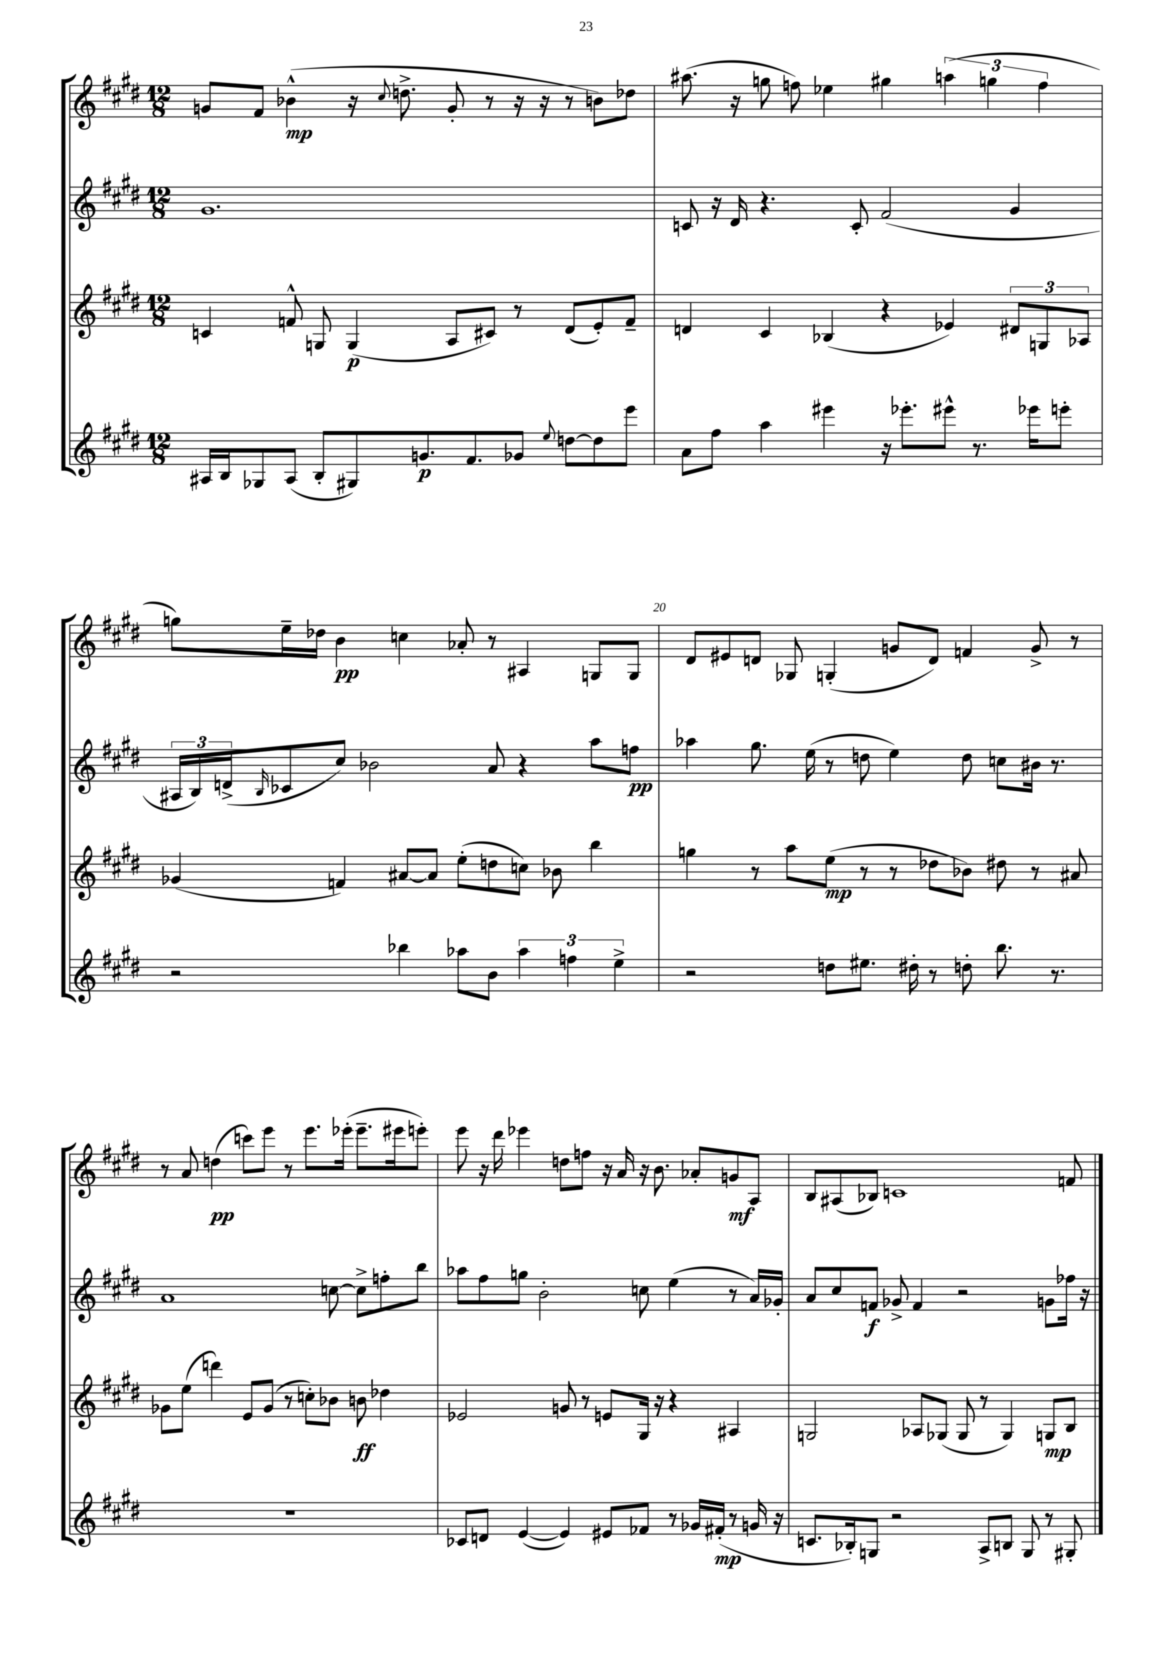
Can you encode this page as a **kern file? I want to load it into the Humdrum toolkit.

**kern	**dynam	**kern	**dynam	**kern	**dynam	**kern	**dynam
*part4	*part4	*part3	*part3	*part2	*part2	*part1	*part1
*staff4	*staff4	*staff3	*staff3	*staff2	*staff2	*staff1	*staff1
*clefG2	*	*clefG2	*	*clefG2	*	*clefG2	*
*k[f#c#g#d#]	*	*k[f#c#g#d#]	*	*k[f#c#g#d#]	*	*k[f#c#g#d#]	*
*M12/8	*	*M12/8	*	*M12/8	*	*M12/8	*
=17	=17	=17	=17	=17	=17	=17	=17
16A#X/LL	.	4cn/	.	1.g#	.	8gn/L	.
16B/J	.	.	.	.	.	.	.
8G-X/	.	.	.	.	.	8f#/J	.
(8A#/J	.	8fn^^/	.	.	.	(4b-X^^\	mp
8B'/L	.	8Gn/	.	.	.	.	.
8G#X/)	.	(4G/	p	.	.	16r	.
.	.	.	.	.	.	8qqcc#/	.
.	.	.	.	.	.	8.ddn^\	.
8.gn/	p	.	.	.	.	.	.
.	.	8A/L	.	.	.	8g'/	.
8.f#/	.	.	.	.	.	.	.
.	.	8c#X/J)	.	.	.	8r	.
8g-X/J	.	8r	.	.	.	16r	.
.	.	.	.	.	.	16r	.
8qqee/	.	.	.	.	.	.	.
[8ddn\L	.	(8d#/L	.	.	.	8r	.
8dd\]	.	8e'/)	.	.	.	8bn\L)	.
8eee\J	.	8f~/J	.	.	.	8dd-X\J	.
=18	=18	=18	=18	=18	=18	=18	=18
8a\L	.	4dn/	.	8cn/	.	(8.aa#X\	.
8ff#\J	.	.	.	16r	.	.	.
.	.	.	.	16d#/	.	16r	.
4aa\	.	4c#/	.	4.r	.	8ggn\	.
.	.	.	.	.	.	8ffn\)	.
4eee#X\	.	(4B-X/	.	.	.	4ee-X\	.
.	.	.	.	8c'/	.	.	.
16r	.	4r	.	(2f#/	.	4gg#X\	.
8.eee-X'\L	.	.	.	.	.	.	.
8eee#X^^\J	.	4e-X/)	.	.	.	(6aan\	.
8.r	.	.	.	.	.	.	.
.	.	.	.	.	.	6ggn\	.
.	.	12d#X/L	.	4g#/	.	.	.
16eee-X\KL	.	.	.	.	.	.	.
.	.	12Gn/	.	.	.	6ff\	.
8eeen'\J	.	.	.	.	.	.	.
.	.	12A-X/J	.	.	.	.	.
!!LO:LB:g=z
=19	=19	=19	=19	=19	=19	=19	=19
2r	.	(4g-X/	.	24A#X/LL	.	8ggn\L)	.
.	.	.	.	24B/)	.	.	.
.	.	.	.	(24dn^/J	.	.	.
.	.	.	.	16qqB/	.	.	.
.	.	.	.	8c-X/	.	16ee~\L	.
.	.	.	.	.	.	16dd-X\JJ	.
.	.	4fn/)	.	8cc#/J)	.	4b\	pp
.	.	.	.	2b-X\	.	.	.
4bb-X\	.	[8a#X/L	.	.	.	4ccn\	.
.	.	8a#/J]	.	.	.	.	.
8aa-X\L	.	(8ee'\L	.	.	.	8a-X'/	.
8b\J	.	8ddn\	.	8a/	.	8r	.
6aa-\	.	8ccn\J)	.	4r	.	4A#X/	.
.	.	8b-X\	.	.	.	.	.
6ffn\	.	.	.	.	.	.	.
.	.	4bb\	.	8aa\L	.	8Gn/L	.
6ee^\	.	.	.	.	.	.	.
.	.	.	.	8ffn\J	pp	8G/J	.
=20	=20	=20	=20	=20	=20	=20	=20
2r	.	4ggn\	.	4aa-X\	.	8d#/L	.
.	.	.	.	.	.	8e#X/	.
.	.	8r	.	8.gg#\	.	8dn/J	.
.	.	8aa\L	.	.	.	8G-X/	.
.	.	.	.	(16ee\	.	.	.
8ddn\L	.	(8ee\J	mp	8r	.	(4Gn'/	.
8.ee#X\J	.	8r	.	8ddn\	.	.	.
.	.	8r	.	4ee\)	.	8gn/L	.
16dd#X'\	.	.	.	.	.	.	.
8r	.	8dd-X\L	.	.	.	8d/J)	.
8ddn'\	.	8b-X\J)	.	8dd\	.	4fn/	.
8.bb\	.	8dd#X\	.	8ccn\L	.	.	.
.	.	8r	.	16b#X\Jk	.	8g^/	.
8.r	.	.	.	8.r	.	.	.
.	.	8a#X/	.	.	.	8r	.
!!LO:LB:g=z
=21	=21	=21	=21	=21	=21	=21	=21
1.r	.	8g-X\L	.	1a	.	8r	.
.	.	(8ee\J	.	.	.	8a/	.
.	.	4dddn\)	.	.	.	(4ddn\	pp
.	.	8e/L	.	.	.	8cccn\L)	.
.	.	(8g-/J	.	.	.	8eee\J	.
.	.	8r	.	.	.	8r	.
.	.	8ccn'\L)	.	.	.	8.eee\L	.
.	.	8b-X\J	.	[8ccn\	.	.	.
.	.	.	.	.	.	(16eee-X'\Jk	.
.	.	8bn\	ff	8cc^\L]	.	8.eee-~\L	.
.	.	4dd-X\	.	8ffn'\	.	.	.
.	.	.	.	.	.	16eee#X\k	.
.	.	.	.	8bb\J	.	8eeen'\J)	.
=22	=22	=22	=22	=22	=22	=22	=22
8c-X/L	.	2e-X/	.	8aa-X\L	.	8eee\	.
8dn/J	.	.	.	8ff#\	.	16r	.
.	.	.	.	.	.	16ddd#\	.
([4e/	.	.	.	8ggn\J	.	4eee-X\	.
.	.	.	.	2b'\	.	.	.
4e/])	.	8gn/	.	.	.	8ddn\L	.
.	.	8r	.	.	.	8ffn\J	.
8e#X/L	.	8en/L	.	.	.	16r	.
.	.	.	.	.	.	16a/	.
8f-X/J	.	16G#/Jk	.	8ccn\	.	16r	.
.	.	16r	.	.	.	8.b\	.
8r	.	4r	.	(4ee\	.	.	.
16g-X/LL	.	.	.	.	.	8a-X'/L	.
(16f#X'/JJ	mp	.	.	.	.	.	.
8r	.	4A#X/	.	8r	.	8gn/	mf
16gn/	.	.	.	16a/LL)	.	8A/J	.
16r	.	.	.	16g-X'/JJ	.	.	.
=23	=23	=23	=23	=23	=23	=23	=23
8.cn/L	.	2Gn/	.	8a/L	.	8B/L	.
.	.	.	.	8cc#/	.	(8A#X/	.
16B-X'/k)	.	.	.	.	.	.	.
8Gn/J	.	.	.	8fn/J	f	8B-X/J)	.
2r	.	.	.	8g-X^/	.	1cn	.
.	.	8A-X/L	.	4f/	.	.	.
.	.	(8G-X/J	.	.	.	.	.
.	.	8G-/	.	2r	.	.	.
8A^/L	.	8r	.	.	.	.	.
8Bn/J	.	4G-/)	.	.	.	.	.
8G/	.	.	.	.	.	.	.
8r	.	8Gn/L	mp	8gn\L	.	.	.
8G#X'/	.	8B/J	.	16ff-X\Jk	.	8fn/	.
.	.	.	.	16r	.	.	.
==	==	==	==	==	==	==	==
*-	*-	*-	*-	*-	*-	*-	*-
